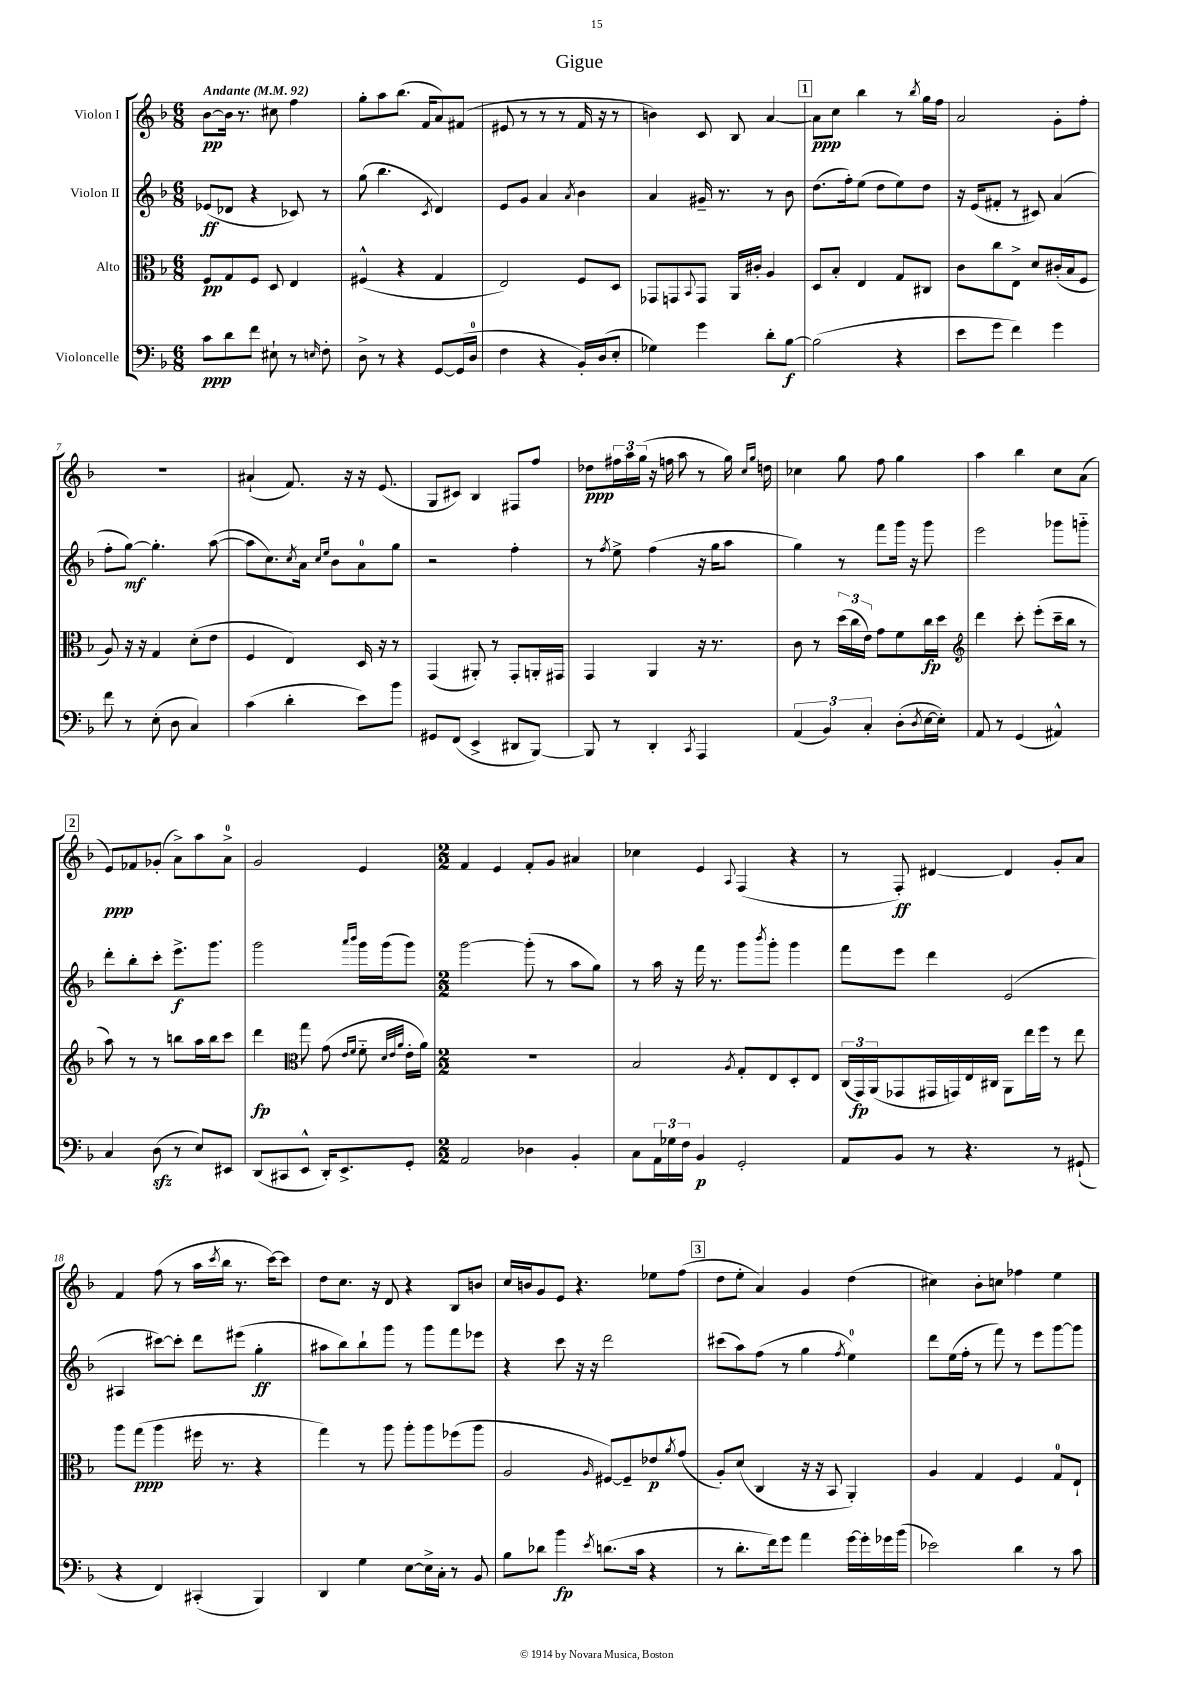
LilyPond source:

\header { title = "Gigue" }
<<
\new StaffGroup <<
\new Staff = "s0" \with { instrumentName = "Violon I" } {
    \clef treble \key f \major \numericTimeSignature \time 6/8 \tempo "Andante" 4 = 92
    bes'8~\pp bes'16 r8. cis''8 f''4 |
    g''8-. a''8 bes''8.( f'16 a'8) fis'8( |
    eis'8 r8 r8 r8 f'16 r16 r8 |
    b'4) c'8 bes8 a'4~ |
    \mark \markup { \box "1" } a'8\ppp c''8 bes''4 r8 \acciaccatura { bes''8 } g''16 f''16 |
    a'2 g'8-. f''8-. |
    R2. |
    ais'4-!( f'8.) r16 r16 e'8.( |
    g8 cis'8) bes4 fis8 f''8 |
    des''8\ppp \tuplet 3/2 { fis''16 a''16 g''16( } r16 f''16 a''8 r8 g''16) \grace { c''16 g''16 } d''16 |
    ces''4 g''8 f''8 g''4 |
    a''4 bes''4 c''8 a'8( |
    \mark \markup { \box "2" } e'8\ppp) fes'8 ges'8-.( a'8->) a''8 a'8-0-> |
    g'2 e'4 |
    \numericTimeSignature \time 2/2 f'4 e'4 f'8-. g'8 ais'4 |
    ces''4 e'4 \appoggiatura { a8 } f4( r4 |
    r8 f8-.\ff) dis'4~ dis'4 g'8-. a'8 |
    f'4 f''8( r8 a''16 \acciaccatura { c'''8 } bes''16 r8. c'''16~) c'''8 |
    d''8 c''8. r16 d'8 r4 bes8 b'8 |
    c''16 b'16 g'8 e'8 r4. ees''8 f''8( |
    \mark \markup { \box "3" } d''8 e''8-. a'4) g'4 d''4( |
    cis''4) bes'8-. c''8 fes''4 e''4 \bar "|." |
}
\new Staff = "s1" \with { instrumentName = "Violon II" } {
    \clef treble \key f \major \numericTimeSignature \time 6/8
    ees'8\ff( des'8 r4 ces'8) r8 |
    g''8( bes''4. \acciaccatura { c'8 } d'4) |
    e'8 g'8 a'4 \acciaccatura { a'8 } bes'4 |
    a'4 gis'16-- r8. r8 bes'8 |
    \mark \markup { \box "1" } d''8.( f''16-.) e''8( d''8 e''8) d''8 |
    r16 e'16( fis'8-. r8 cis'8) a'4( |
    f''8-. g''8~\mf) g''4.-. a''8~( |
    a''8 c''8.) \acciaccatura { c''8 } a'16 \grace { c''16 e''16 } bes'8 a'8-0 g''8 |
    r2 f''4-. |
    r8 \acciaccatura { f''8 } e''8-> f''4( r16 g''16 a''8 |
    g''4) r8 f'''8 g'''16 r16 g'''8 |
    e'''2 ges'''8 g'''8-_ |
    \mark \markup { \box "2" } d'''8-. bes''8-. c'''8-. e'''8.->\f g'''8. |
    g'''2 \grace { a'''16 bes'''16 } g'''16 g'''16( g'''8) |
    \numericTimeSignature \time 2/2 g'''2~ g'''8-.( r8 a''8 g''8) |
    r8 a''16 r16 f'''16 r8. g'''8 \acciaccatura { bes'''8 } g'''8-. g'''4 |
    f'''8 e'''8 d'''4 e'2( |
    ais4 cis'''8~) cis'''8-. d'''8 eis'''8( g''4-.\ff |
    ais''8 bes''8) bes''8-! g'''8 r8 g'''8 f'''8 ees'''8 |
    r4 c'''8 r16 r16 d'''2 |
    \mark \markup { \box "3" } cis'''8( a''8) f''8( r8 g''4 \acciaccatura { f''8 } e''4-0) |
    d'''8 e''16( f''16-. r8 f'''8) r8 e'''8 g'''8~ g'''8 \bar "|." |
}
\new Staff = "s2" \with { instrumentName = "Alto" } {
    \clef alto \key f \major \numericTimeSignature \time 6/8
    f8\pp g8 f8 d8 e4 |
    fis4-^( r4 g4 |
    e2) f8 d8 |
    ges,8 g,8 \appoggiatura { bes,8 } g,8 a,16 cis'16-. a4 |
    \mark \markup { \box "1" } d8 bes8-. e4 g8 cis8 |
    c'8 c''8 e8-> d'8 cis'16-.( bes16 f8 |
    a8) r16 r16 g4 d'8-.( e'8 |
    f4 e4) d16 r16 r8 |
    g,4( ais,8-.) r8 g,8-. a,16-. gis,16 |
    g,4 a,4 r16 r8. |
    c'8 r8 \tuplet 3/2 { d''16( c''16 e'16) } g'8 f'8 c''16\fp d''16 |
    \clef treble d'''4 c'''8-. e'''8-.( c'''16-- bes''16 r8 |
    \mark \markup { \box "2" } a''8) r8 r8 b''8 a''16 b''16 c'''8 |
    d'''4\fp \clef alto g''8 g'8( \grace { e'16 f'16 } f'8-_ \grace { d'32 e'32 a'32 } e'16-. a'16) |
    \numericTimeSignature \time 2/2 R1 |
    bes2 \acciaccatura { a8 } g8-. e8 d8-. e8 |
    \tuplet 3/2 { c16( g,16\fp) a,16( } ges,8 gis,16 g,16) e16 cis16 a,8 e''16 f''16 r8 e''8 |
    a''8 g''8\ppp( a''4 fis''16 r8. r4 |
    g''4) r8 a''8 a''8-. a''8 fes''8( a''8 |
    a2 \grace { a16 } fis8~) fis8-- ees'8\p \acciaccatura { a'8 } g'8( |
    \mark \markup { \box "3" } a8-.) d'8( c4 r16 r16 bes,8 a,4-.) |
    a4 g4 f4 g8-0 e8-! \bar "|." |
}
\new Staff = "s3" \with { instrumentName = "Violoncelle" } {
    \clef bass \key f \major \numericTimeSignature \time 6/8
    c'8\ppp d'8 f'8 eis8-! r8 \grace { e16 } f8-. |
    d8-> r8 r4 g,8~ g,16( d16-0 |
    f4 r4 bes,16-.) d16( e8-. |
    ges4) g'4 d'8-. bes8~\f |
    \mark \markup { \box "1" } bes2( r4 |
    e'8 g'8 f'4) g'4 |
    f'8 r8 e8-.( d8 c4) |
    c'4( d'4-. e'8) bes'8 |
    gis,8 f,8( e,4-> dis,8 bes,,8~) |
    bes,,8 r8 d,4-. \acciaccatura { c,8 } a,,4 |
    \tuplet 3/2 { a,4( bes,4) c4-. } d8-.( \acciaccatura { d8 } e16~ e16-.) |
    a,8 r8 g,4( ais,4-^) |
    \mark \markup { \box "2" } c4 d8\sfz( r8 e8) eis,8 |
    d,8( cis,8 e,8-^ d,16-.) e,8.-> g,8-. |
    \numericTimeSignature \time 2/2 a,2 des4 bes,4-. |
    c8 \tuplet 3/2 { a,16 ges16 f16 } bes,4\p g,2-. |
    a,8 bes,8 r8 r4. r8 gis,8-!( |
    r4 f,4) cis,4-.( bes,,4) |
    d,4 g4 e8~ e16-> c16-. r8 bes,8 |
    bes8 des'8 bes'4\fp \acciaccatura { e'8 } d'8.( c'16 r4 |
    \mark \markup { \box "3" } r8 d'8.-. f'16) g'8 a'4 g'16~ g'16-. ges'16 bes'16( |
    ees'2) d'4 r8 c'8 \bar "|." |
}
>>
>>
